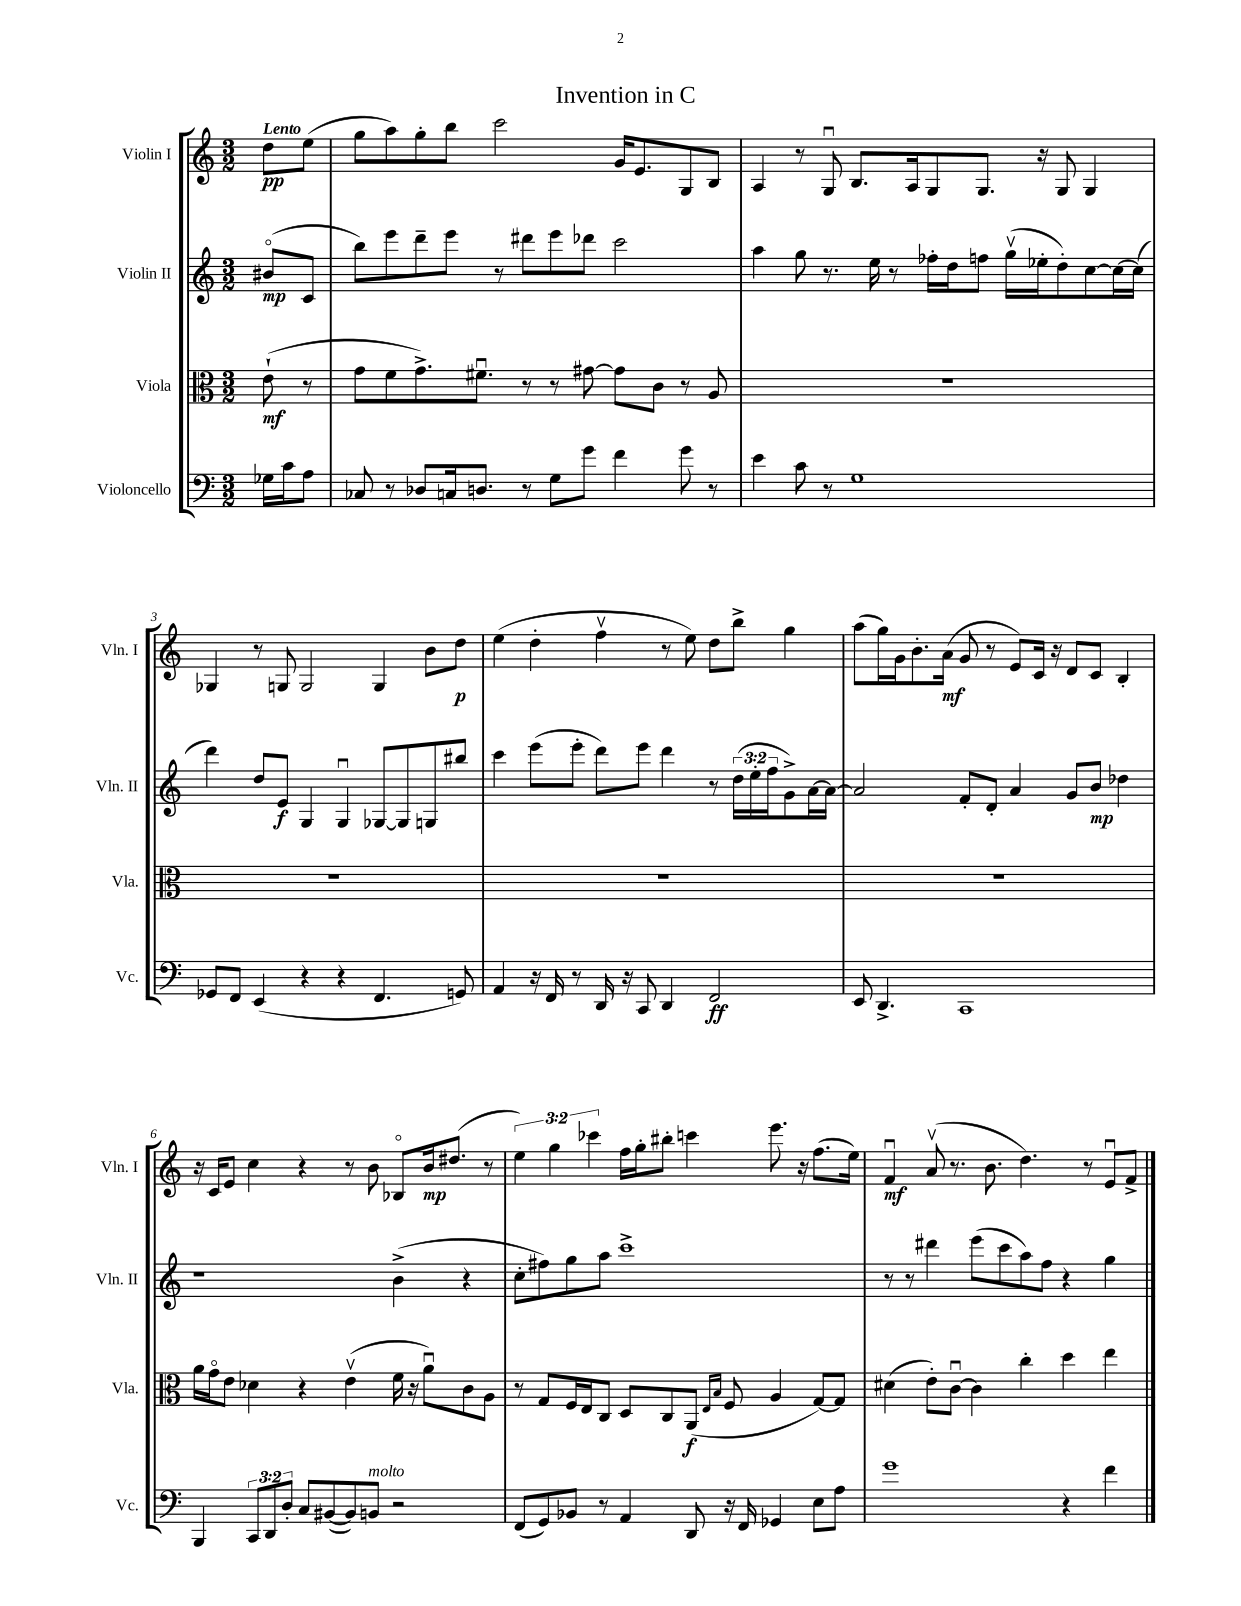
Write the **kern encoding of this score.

**kern	**kern	**kern	**kern
*staff4	*staff3	*staff2	*staff1
*clefF4	*clefC3	*clefG2	*clefG2
*k[]	*k[]	*k[]	*k[]
*M3/2	*M3/2	*M3/2	*M3/2
16G-	(8e`	(8b#o	8dd
16c	.	.	.
8A	8r	8c	(8ee
=	=	=	=
8C-	8g	8bb)	8gg
8r	8f	8eee	8aa)
8D-	8.g^)	8ddd~	8gg'
16C	.	8eee	8bb
8.D	8.f#u	.	.
.	.	8r	2ccc
8r	8r	8ddd#	.
8G	8r	8eee	.
8g	[8g#	8ddd-	.
4f	8g#]	2ccc	16g
.	.	.	8.e
.	8c	.	.
8g	8r	.	8G
8r	8A	.	8B
=	=	=	=
4e	1.r	4aa	4A
8c	.	8gg	8r
8r	.	8.r	8Gu
1G	.	.	8.B
.	.	16ee	.
.	.	8r	.
.	.	.	16A
.	.	16ff-'	8G
.	.	16dd	.
.	.	8ff	8.G
.	.	(16ggv	.
.	.	16ee-'	16r
.	.	8dd')	8G
.	.	[8cc	4G
.	.	16cc_	.
.	.	(16cc]	.
=	=	=	=
8GG-	1.r	4ddd)	4G-
8FF	.	.	.
(4EE	.	8dd	8r
.	.	8e	8G
4r	.	4G	2G
4r	.	4Gu	.
4.FF	.	[8G-	4G
.	.	8G-]	.
.	.	8G	8b
8GG)	.	8bb#	8dd
=	=	=	=
4AA	1.r	4ccc	(4ee
16r	.	(8eee	4dd'
16FF	.	.	.
8r	.	8eee'	.
16DD	.	8ddd)	4ffv
16r	.	.	.
8CC	.	8eee	.
4DD	.	4ddd	8r
.	.	.	8ee)
2FF	.	8r	8dd
.	.	(24dd	8bb^
.	.	24ee'	.
.	.	24ff	.
.	.	8g^)	4gg
.	.	[16a	.
.	.	16a_	.
=	=	=	=
8EE	1.r	2a]	(8aa
4.DD^	.	.	16gg)
.	.	.	16g
.	.	.	8.b'
.	.	.	(16a
1CC	.	8f'	8g
.	.	8d'	8r
.	.	4a	8e)
.	.	.	16c
.	.	.	16r
.	.	8g	8d
.	.	8b	8c
.	.	4dd-	4B'
=	=	=	=
4BBB	16a	1r	16r
.	16go	.	16c
.	8e	.	8e
12CC	4d-	.	4cc
12DD	.	.	.
12D'	.	.	.
8C	4r	.	4r
([8BB#	.	.	.
8BB#])	(4ev	.	8r
8BB	.	.	8b
2r	16f	(4b^	8B-o
.	16r	.	.
.	8au)	.	16b
.	.	.	(8.dd#
.	8c	4r	.
.	8A	.	8r
=	=	=	=
(8FF	8r	8cc'	6ee)
8GG)	8G	8ff#)	.
.	.	.	6gg
8BB-	16F	8gg	.
.	16E	.	.
.	.	.	6ccc-
8r	8C	8aa	.
4AA	8D	1ccc^	16ff
.	.	.	16gg'
.	8C	.	8bb#'
8DD	(8AA	.	4ccc
.	16qqE	.	.
.	16qqB	.	.
16r	8F	.	.
16FF	.	.	.
4GG-	4A	.	8.eee
.	.	.	16r
8E	[8G)	.	(8.ff
8A	8G]	.	.
.	.	.	16ee)
=	=	=	=
1g	(4d#	8r	4fu
.	.	8r	.
.	8e')	4ddd#	(8av
.	[8cu	.	8.r
.	4c]	(8eee	.
.	.	.	8.b
.	.	8ccc	.
.	4cc'	8aa)	4.dd)
.	.	8ff	.
4r	4dd	4r	.
.	.	.	8r
4f	4ee	4gg	8eu
.	.	.	8f^
==	==	==	==
*-	*-	*-	*-
